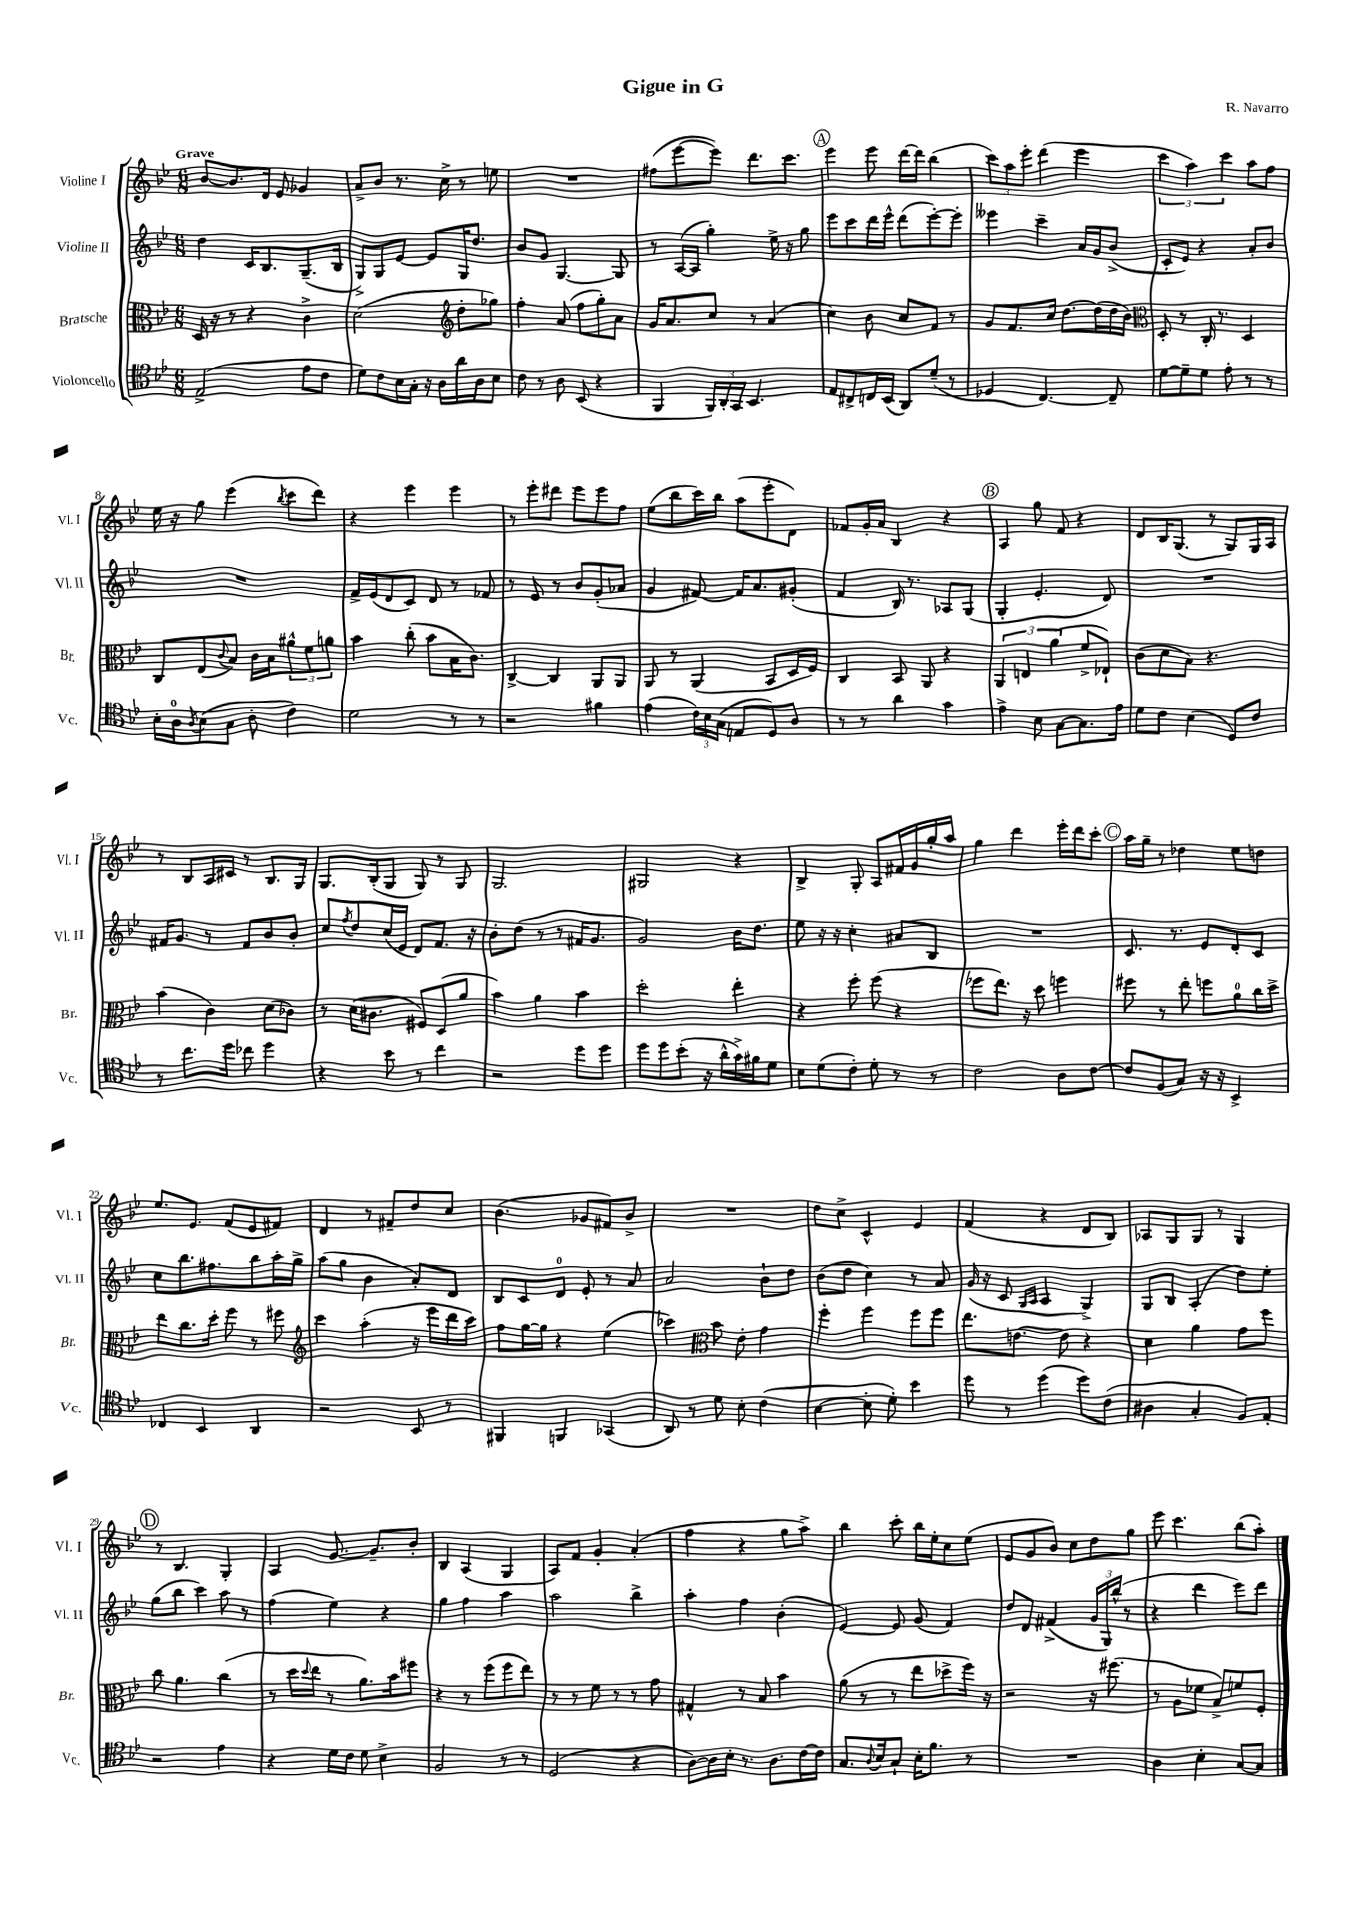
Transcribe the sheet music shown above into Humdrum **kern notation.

**kern	**kern	**kern	**kern
*staff4	*staff3	*staff2	*staff1
*clefC4	*clefC3	*clefG2	*clefG2
*k[b-e-]	*k[b-e-]	*k[b-e-]	*k[b-e-]
*M6/8	*M6/8	*M6/8	*M6/8
(2E-^	16D	4dd	[8b-
.	16r	.	.
.	8r	.	8.b-]
.	4r	16c	.
.	.	8.B-	16d
.	.	.	8e-
8e-	4c^	(8.G~	4g-
8c	.	.	.
.	.	16B-	.
=	=	=	=
8d)	(2d	8G^)	8a^
8c	.	8G	8b-
16B-	.	[8e-	8.r
16G'	.	.	.
16r	.	8e-]	.
16A	.	.	16cc^
*	*clefG2	*	*
16a	8dd'	16G	8r
16A	.	8.dd	.
8B-	8gg-)	.	8ee
=	=	=	=
8c	4ff'	8b-	2.r
8r	.	8g	.
8A	(8a	[4.G	.
(8BB-	8ff	.	.
4r	8gg')	.	.
.	8a	8G]	.
=	=	=	=
4FF	16g	8r	(8ff#
.	8.a	.	.
.	.	([16A	[8eee-
.	.	16A]	.
24FF)	8cc	4gg')	8eee-])
24AA'	.	.	.
24GG	.	.	.
4.BB-	8r	.	8.ddd
.	(4a	16ee-^	.
.	.	16r	8.ccc
.	.	8gg	.
=	=	=	=
8E-	4cc)	8eee-	4eee-
8C#^	.	8ccc	.
16C	8b-	16ddd	8eee-
(16BB-	.	16eee-^^	.
8AA)	8cc	(8ddd	[16ddd
.	.	.	16ddd]
(8d~	8f	[8eee-')	(4bb-
8r	8r	8eee-']	.
=	=	=	=
4D-	8g	4eee--	12ccc)
.	.	.	12aa
.	8.f	.	.
.	.	.	12eee-'
[4.C)	.	4ccc~	(4ddd
.	16cc	.	.
.	[8.dd	.	.
.	.	16a	4eee-
.	(16dd]	16g	.
8C~]	16dd	(8b-^	.
.	16b-)	.	.
=	=	=	=
*	*clefC3	*	*
[8d	8D'	8c'	6ccc
8d~]	8r	8e-)	.
.	.	.	6aa)
8d	16C'	4r	.
.	8.r	.	.
.	.	.	6ccc
8e-'	.	.	.
8r	4D	8a'	8aa
8r	.	8b-	8ff
=	=	=	=
16B-'	8C	2.r	16ee-
16A	.	.	16r
8qA	.	.	.
(8B-	(8E-	.	8gg
.	8qqc	.	.
8G	8B-)	.	(4eee-
8A'	16c	.	.
.	16B-	.	.
.	.	.	8qbb-
4c)	12a#^^	.	8ccc
.	12f	.	.
.	.	.	8ddd)
.	12a	.	.
=	=	=	=
2d	4b-	16f^	4r
.	.	(16e-	.
.	.	8d	.
.	(8cc'	8c)	4eee-
.	8b-	8d	.
8r	16B-	8r	4eee-
.	8.c)	.	.
8r	.	8f-	.
=	=	=	=
2r	[4C^	8r	8r
.	.	8e-	8eee-'
.	4C]	8r	8ddd#
.	.	8b-	8eee-
4f#	8AA	(8g'	8eee-
.	8AA	8a-	8ff
=	=	=	=
(4e-	8AA	4g	(8ee-
.	8r	.	8bb-
24c)	(4AA	[8f#)	16ccc)
24B-	.	.	.
.	.	.	16bb-
(24G	.	.	.
8E	.	16f#]	(8aa
.	.	8.a	.
8D)	8BB-	.	8eee-'
8A	16D	(8g#'	8d)
.	16F)	.	.
=	=	=	=
8r	4C	4f	8f-
8r	.	.	16g'
.	.	.	16a
4a	8BB-	16B-)	4B-
.	.	8.r	.
.	8AA	.	.
4g	4r	8A-	4r
.	.	(8G	.
=	=	=	=
4e-^	6AA	4G'	4A
.	6E	.	.
8B-	.	4.e-'	8gg
.	(6a	.	.
[8G	.	.	8f
8.G]	8f^	.	4r
.	8E-`)	8d)	.
16e-	.	.	.
=	=	=	=
8d	(8c	2.r	8d
8c	8d	.	16B-
.	.	.	(8.G
(4B-	8B-)	.	.
.	4.r	.	8r
8D)	.	.	8G)
8c	.	.	16G
.	.	.	16A
=	=	=	=
8r	(4b-	16f#	8r
.	.	8.g	.
8.cc	.	.	8B-
.	4c)	8r	16A
16dd	.	.	16c#
8cc-	.	8f#	8r
4dd	(8d	8b-	8.B-
.	8c-)	8b-'	.
.	.	.	16G
=	=	=	=
4r	8r	8cc	8.G
.	.	8qff	.
.	(16d	8dd	.
.	8.c#	.	(16B-'
8b-	.	(16cc	8G
.	.	16e-	.
8r	8F#)	8d)	8G)
4cc	(8D	8.f	8r
.	8a	.	8G
.	.	16r	.
=	=	=	=
2r	4b-)	8b-'	2.G
.	.	(8dd	.
.	4a	8r	.
.	.	8r	.
8dd	4b-	16f#	.
.	.	8.g	.
8dd	.	.	.
=	=	=	=
8dd	2dd'	2g)	2G#
8dd	.	.	.
(8b-'	.	.	.
16r	.	.	.
16a^^	.	.	.
16g^)	4ee-'	16b-	4r
16f#	.	8.dd	.
8d	.	.	.
=	=	=	=
8B-	4r	8ee-	4B-^
(8d	.	16r	.
.	.	16r	.
8c')	8ff'	4cc'	8G'
8d'	(8ff	.	8A
8r	4r	8a#	16f#
.	.	.	16g
8r	.	8B-	16gg'
.	.	.	16aa
=	=	=	=
2c	8ff-	2.r	4gg
.	8.ee-)	.	.
.	.	.	4ddd
.	16r	.	.
.	8dd	.	.
8A	4ff	.	16eee-'
.	.	.	16ddd
[8c	.	.	8ccc'
=	=	=	=
8c]	8ff#	8.c	16aa
.	.	.	16gg~
(8F	8r	.	8r
.	.	8.r	.
8G)	8ee-'	.	4dd-
16r	8ff	8e-	.
16r	.	.	.
4BB-^	8a	8d'	8ee-
.	16cc	8c	8dd
.	16dd^	.	.
=	=	=	=
4C-	8ee-	8cc	8.ee-
.	8.cc	8.bb-	.
.	.	.	8.e-
4BB-	.	.	.
.	16dd'	8.ff#	.
.	8ff	.	(8f
4AA	8r	8bb-	8e-
.	8ff#	16aa'	8f#)
.	.	16gg^	.
=	=	=	=
*	*clefG2	*	*
2r	4ccc	(8aa	4d
.	.	8gg	.
.	(4aa'	4b-	8r
.	.	.	8f#~
8BB-	16r	8a')	8dd
.	16eee-	.	.
8r	16ddd	8d	8cc
.	16ccc)	.	.
=	=	=	=
4FF#	8ff	8B-	(4.b-
.	[16gg	8c	.
.	16gg]	.	.
4FF	4r	8d	.
.	.	8e-'	8g-
(4GG-	(4ee-	8r	8f#)
.	.	8a	8b-^
=	=	=	=
8AA)	4ccc-)	2a	2.r
8r	.	.	.
*	*clefC3	*	*
8d	8b-	.	.
8B-'	8e-'	.	.
(4c	4g	8b-`	.
.	.	8dd	.
=	=	=	=
[4B-	4ff'	(8b-	8dd
.	.	8dd	8cc^
8B-']	4ff	4cc)	4c^^
8d')	.	.	.
4b-	8ff	8r	4e-
.	8ff	8a	.
=	=	=	=
8dd	8.ee-	(16g	(4f
.	.	16r	.
8r	.	8c	.
.	[8.e	.	.
.	.	16qqG	.
.	.	16qqA	.
(4dd	.	4A	4r
.	8e]	.	.
8dd)	4r	4G^)	8d
(8c	.	.	8B-)
=	=	=	=
4A#	4d	8G	8A-
.	.	8B-	8G
4G'	4a	(4A'	8G
.	.	.	8r
8F)	8g	8dd)	4G
8E-'	8ff	8ee-'	.
=	=	=	=
2r	8cc	(8gg	8r
.	4.a	8bb-	4.B-
.	.	4ccc)	.
4e-	(4cc	8aa	4G'
.	.	8r	.
=	=	=	=
4r	8r	(4ff	4A
.	16dd	.	.
.	8qqdd	.	.
.	16ee-	.	.
16d	8r	4ee-)	[8.g
16c	.	.	.
8d	8.a)	.	.
.	.	.	8.g~]
4B-^	.	4r	.
.	16b-	.	.
.	8ff#	.	8b-'
=	=	=	=
2F	4r	4gg	4B-
.	8r	4ff	(4A
.	(8ff	.	.
8r	8ff	4aa	4G
8r	8ee-)	.	.
=	=	=	=
(2D	8r	2aa	8A)
.	8r	.	8f
.	8f	.	4g'
.	8r	.	.
4r	8r	4bb-^	(4a'
.	8g	.	.
=	=	=	=
[8A)	4G#^^	4aa'	4ff
16A]	.	.	.
16B-'	.	.	.
8.r	8r	4ff	4r
.	8B-	.	.
8.A	.	.	.
.	4b-	(4b-'	8gg
[16c	.	.	8aa^)
16c]	.	.	.
=	=	=	=
8.G	(8a	[4e-)	4bb-
.	8r	.	.
8qqA	.	.	.
16B-	.	.	.
8G`	8r	8e-]	8ccc'
16B-'	8ee-	(8g	16bb-
8.f	.	.	16ee-'
.	8dd-^	4f)	8cc
8r	16ff)	.	(8ee-
.	16r	.	.
=	=	=	=
2.r	2r	8dd	8e-
.	.	8d	8g
.	.	(4f#^	8b-)
.	.	.	8cc
.	16r	24g	8dd
.	.	24G)	.
.	(8.ff#	.	.
.	.	(24bb-^^	.
.	.	8r	8gg
=	=	=	=
4A	8r	4r	8eee-
.	8A	.	4.ccc
4B-'	8f-	4ddd	.
.	8B-^)	.	.
[8G	8f	8eee-)	(8bb-
8G]	8F'	8ddd	8aa')
==	==	==	==
*-	*-	*-	*-
